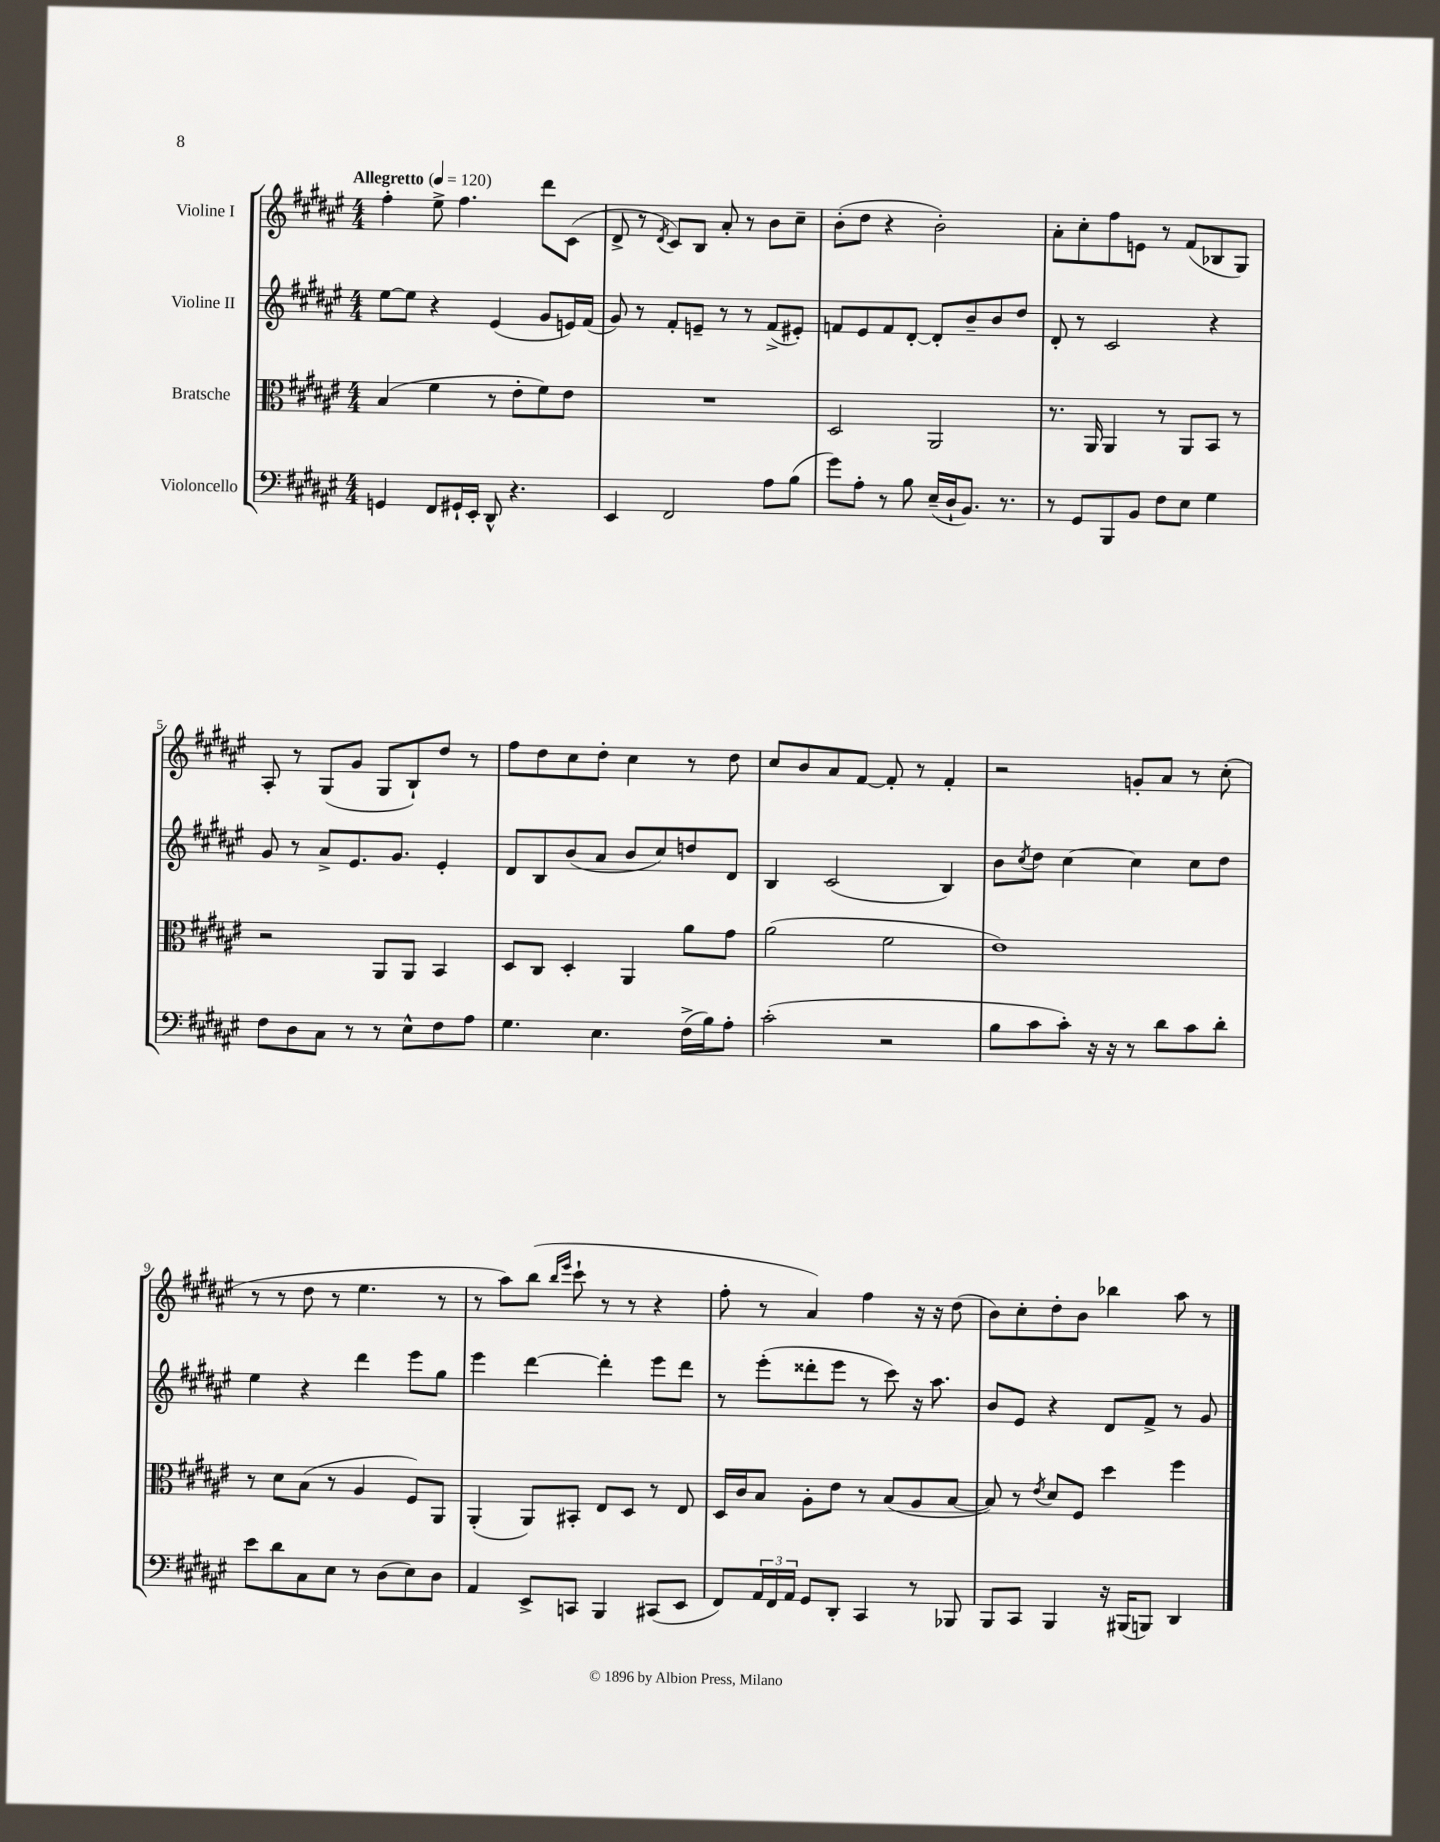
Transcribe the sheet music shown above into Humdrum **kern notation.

**kern	**kern	**kern	**kern
*part4	*part3	*part2	*part1
*staff4	*staff3	*staff2	*staff1
*I"Violoncello	*I"Bratsche	*I"Violine II	*I"Violine I
*clefF4	*clefC3	*clefG2	*clefG2
*k[f#c#g#d#a#e#]	*k[f#c#g#d#a#e#]	*k[f#c#g#d#a#e#]	*k[f#c#g#d#a#e#]
*M4/4	*M4/4	*M4/4	*M4/4
*MM120	*MM120	*MM120	*MM120
=1	=1	=1	=1
!	!	!	!LO:TX:a:B:t=Allegretto
4GGn/	(4B/	[8ee#\L	4ff#'\
.	.	8ee#\J]	.
8FF#/L	4f#\	4r	8ee#^\
16GG#X`/L	.	.	4.ff#\
16EE#'/JJ	.	.	.
8DD#^^/	8r	(4e#/	.
4.r	8e#'\L	.	.
.	8f#\)	8g#/L	8ddd#\L
.	8e#\J	16en/L)	(8c#\J
.	.	(16f#/JJ	.
=2	=2	=2	=2
4EE#/	1r	8g#/)	8d#^/
.	.	8r	8r
.	.	.	8qd#/
2FF#/	.	8f#'/L	8c#/L)
.	.	8en~/J	8B/J
.	.	8r	8a#'/
.	.	8r	8r
8A#\L	.	(8f#^/L	8b\L
(8B\J	.	8e#X'/J)	8cc#~\J
=3	=3	=3	=3
8g#\L)	2D#/	8fn/L	(8b'\L
8A#'\J	.	8e#/	8dd#\J
8r	.	8f/	4r
8B\	.	[8d#'/J	.
(16E#~/LL	2AA#/	8d#'/L]	2b'\)
16D#`/J	.	.	.
8.BB/J)	.	8b~/	.
.	.	8b/	.
8.r	.	.	.
.	.	8dd#/J	.
=4	=4	=4	=4
8r	8.r	8d#'/	8a#'\L
8GG#/L	.	8r	8cc#'\
.	16AA#/	.	.
8BBB/	4AA#/	2c#/	8ff#\
8BB/J	.	.	8en\J
8F#\L	8r	.	8r
8E#\J	8AA#/L	.	(8f#/L
4G#\	8BB/J	4r	8B-X/
.	8r	.	8G#/J)
!!LO:LB:g=z
=5	=5	=5	=5
8F#\L	2r	8g#/	8A#'/
8D#\	.	8r	8r
8C#\J	.	8a#^/L	(8G#/L
8r	.	8.e#/	8g#/J
8r	8AA#/L	.	8G#/L
.	.	8.g#/J	.
8E#^^\L	8AA#/J	.	8B`/)
8F#\	4BB/	4e#'/	8dd#/J
8A#\J	.	.	8r
=6	=6	=6	=6
4.G#\	8D#/L	8d#/L	8ff#\L
.	8C#/J	8B/	8dd#\
.	4D#'/	(8b/	8cc#\
4.E#\	.	8a#/J	8dd#'\J
.	4AA#/	8b/L	4cc#\
.	.	8cc#/)	.
(16F#^\LL	8a#\L	8ddn/	8r
16B\J)	.	.	.
8A#'\J	8g#\J	8d#/J	8dd#\
=7	=7	=7	=7
(2c#'\	(2a#\	4B/	8cc#/L
.	.	.	8b/
.	.	(2c#/	8a#/
.	.	.	[8f#/J
2r	2f#\	.	8f#'/]
.	.	.	8r
.	.	4B/)	4f#'/
=8	=8	=8	=8
8B\L	1e#)	8b\L	2r
.	.	8qcc#/	.
8c#\	.	8dd#\J	.
8c#'\J)	.	[4cc#\	.
16r	.	.	.
16r	.	.	.
8r	.	4cc#\]	8gn'/L
8d#\L	.	.	8a#/J
8c#\	.	8cc#\L	8r
8d#'\J	.	8dd#\J	(8cc#'\
!!LO:LB:g=z
=9	=9	=9	=9
8e#\L	8r	4ee#\	8r
8d#\	8d#\L	.	8r
8C#\	(8B\J	4r	8dd#\
8E#\J	8r	.	8r
8r	4A#/	4ddd#\	4.ee#\
(8D#\L	.	.	.
8E#\)	8F#/L)	8eee#\L	.
8D#\J	8AA#/J	8gg#\J	8r
=10	=10	=10	=10
4AA#/	(4AA#'/	4eee#\	8r
.	.	.	8aa#\L)
8EE#^/L	8AA#/L)	[4ddd#\	(8bb\J
.	.	.	16qqbb/LL
.	.	.	16qqeee#/JJ
8CCn/J	8BB#X'/J	.	8ccc#`\
4BBB/	8E#/L	4ddd#'\]	8r
.	8D#/J	.	8r
(8CC#X/L	8r	8eee#\L	4r
8EE#/J	8E#/	8ddd#\J	.
=11	=11	=11	=11
8FF#/L)	16D#/LL	8r	8ff#'\
.	16c#/J	.	.
24AA#/L	8B/J	(8eee#'\L	8r
24FF#/	.	.	.
24AA#/JJ	.	.	.
8GG#/L	8A#'\L	8ddd##X'\	4a#/)
8DD#'/J	8e#\J	8eee#\J	.
4CC#/	8r	8r	4ff#\
.	(8B/L	8ccc#\)	.
8r	8A#/	16r	16r
.	.	8.aa#\	16r
8BBB-X/	[8B/J	.	(8dd#\
=12	=12	=12	=12
8BBB/L	8B/])	8b/L	8b\L)
8CC#/J	8r	8e#/J	8cc#'\
.	8qe#/	.	.
4BBB/	8d#/L	4r	8dd#'\
.	8F#/J	.	8b\J
16r	4dd#\	8d#/L	4bb-X\
(16BBB#X/KL	.	.	.
8BBBn/J)	.	8f#^/J	.
4DD#/	4ff#\	8r	8aa#\
.	.	8g#/	8r
==	==	==	==
*-	*-	*-	*-
